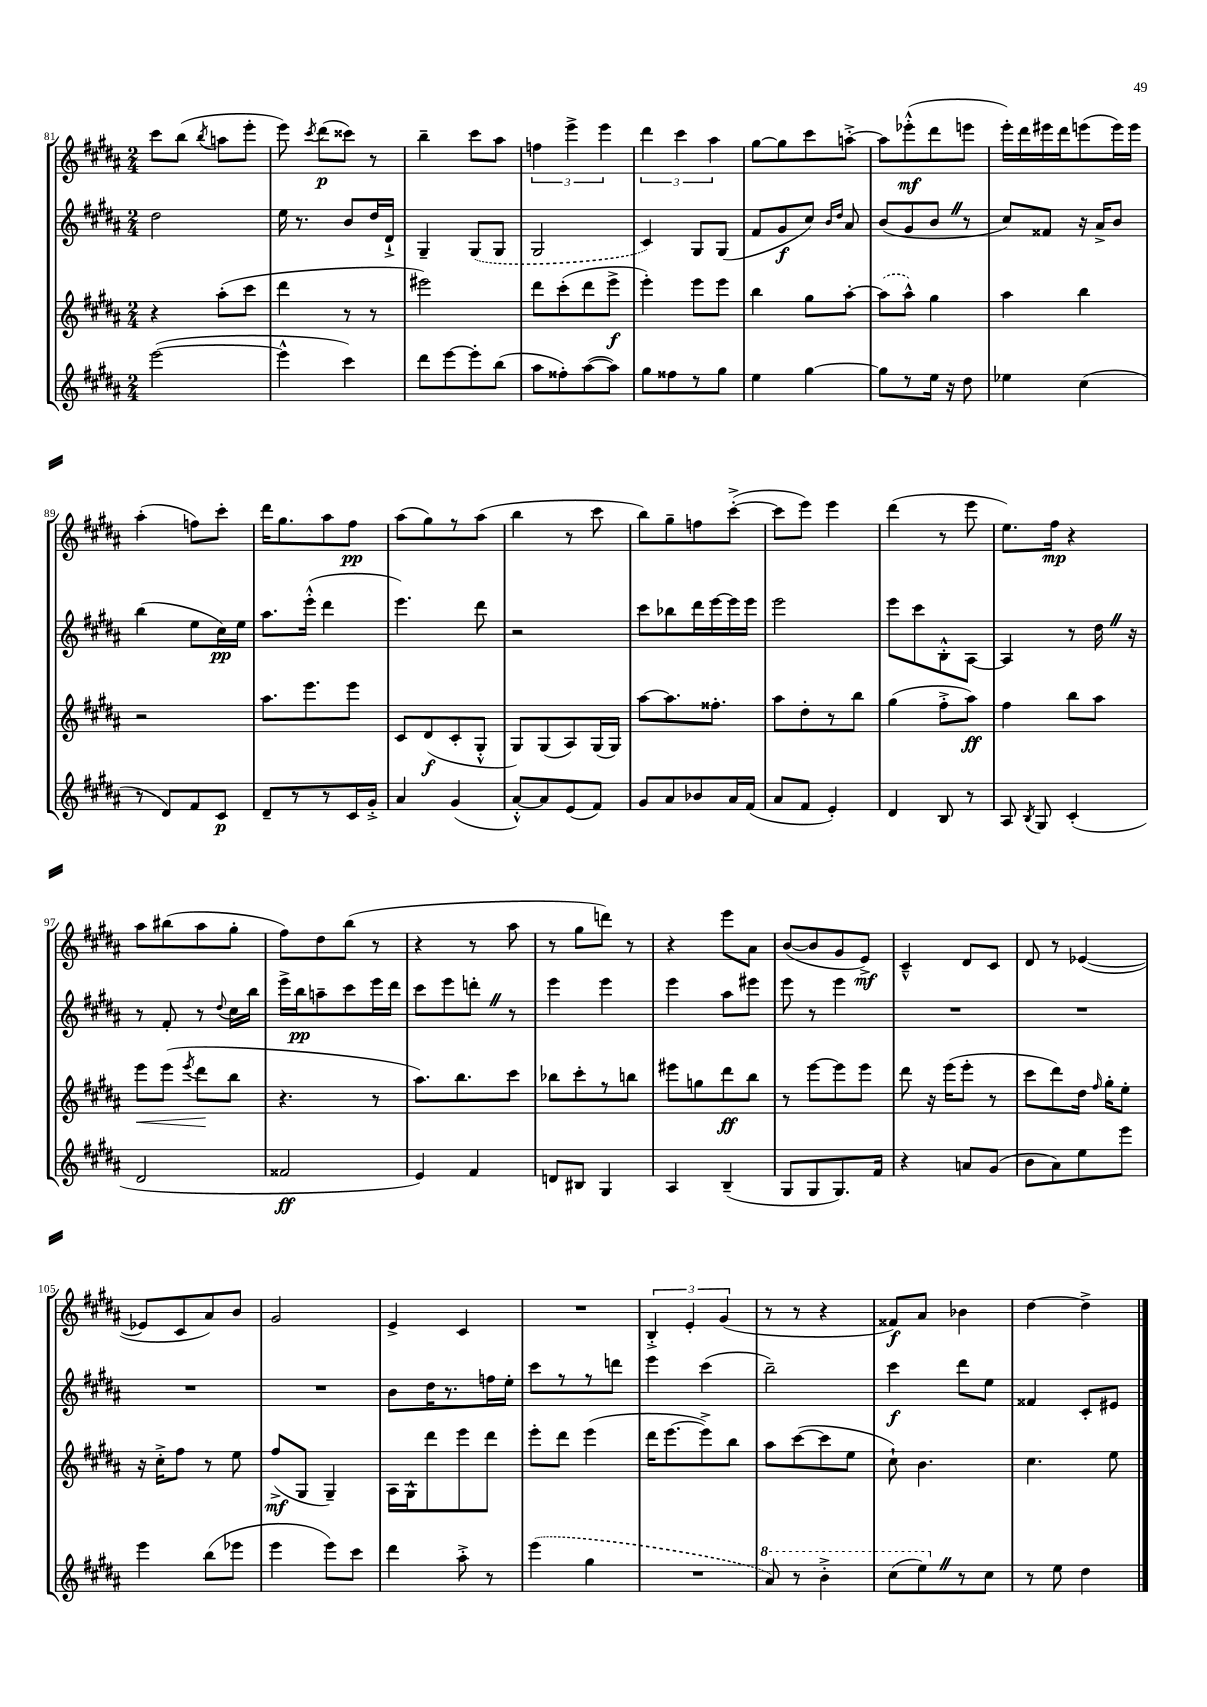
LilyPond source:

<<
\new StaffGroup <<
\new Staff = "s0" {
    \clef treble \key b \major \numericTimeSignature \time 2/4
    \autoBeamOff cis'''8[ b''8]( \acciaccatura { b''8 } a''8[ e'''8]-. |
    e'''8) \acciaccatura { cis'''8 } dis'''8[\p( cisis'''8]) r8 |
    b''4-- cis'''8[ ais''8] |
    \tuplet 3/2 { f''4 e'''4-> e'''4 } |
    \tuplet 3/2 { dis'''4 cis'''4 ais''4 } |
    gis''8[~ gis''8 cis'''8 a''8]~-.-> |
    a''8[ ees'''8-.-^\mf( dis'''8 e'''8] |
    e'''16[-.) dis'''16 eis'''16 dis'''16 e'''8( e'''16) e'''16] |
    ais''4-.( f''8[) cis'''8]-. |
    dis'''16[ gis''8. ais''8 fis''8]\pp |
    ais''8[( gis''8) r8 ais''8]( |
    b''4 r8 cis'''8 |
    b''8[) gis''8-- f''8 cis'''8]~-.->( |
    cis'''8[ e'''8]) e'''4 |
    dis'''4( r8 e'''8 |
    e''8.[) fis''16]\mp r4 |
    ais''8[ bis''8( ais''8 gis''8]-. |
    fis''8[) dis''8 b''8]( r8 |
    r4 r8 ais''8 |
    r8 gis''8[ d'''8]) r8 |
    r4 e'''8[ ais'8] |
    b'8[~( b'8 gis'8 e'8]->\mf) |
    cis'4---^ dis'8[ cis'8] |
    dis'8 r8 ees'4~( |
    ees'8[ cis'8 ais'8) b'8] |
    gis'2 |
    e'4-> cis'4 |
    R2 |
    \tuplet 3/2 { b4-.-> e'4-. gis'4( } |
    r8 r8 r4 |
    fisis'8[\f) ais'8] bes'4 |
    dis''4~ dis''4-> \bar "|." |
}
\new Staff = "s1" {
    \clef treble \key b \major \numericTimeSignature \time 2/4
    \autoBeamOff dis''2 |
    e''16 r8. b'8[ dis''16 dis'16]-!-> |
    gis4-- \once \slurDashed gis8[( gis8] |
    gis2 |
    cis'4) gis8[ gis8]( |
    fis'8[ gis'8\f cis''8]) \grace { b'16[ dis''16] } ais'8 |
    b'8[( gis'8 b'8] \once \override BreathingSign.text = \markup { \musicglyph "scripts.caesura.straight" } \breathe r8 |
    cis''8[) fisis'8] r16 ais'16[-> b'8] |
    b''4( e''8[ cis''16\pp) e''16] |
    ais''8.[ e'''16]-.-^( dis'''4 |
    e'''4.) dis'''8 |
    r2 |
    cis'''8[ bes''8 dis'''16 e'''16~ e'''16 e'''16] |
    e'''2 |
    e'''8[ cis'''8 b8-.-^ ais8]~ |
    ais4 r8 dis''16 \once \override BreathingSign.text = \markup { \musicglyph "scripts.caesura.straight" } \breathe r16 |
    r8 fis'8-. r8 \appoggiatura { dis''8 } cis''16[ b''16] |
    e'''16[-> b''16\pp a''8-- cis'''8 e'''16 dis'''16] |
    cis'''8[ e'''8 d'''8]-. \once \override BreathingSign.text = \markup { \musicglyph "scripts.caesura.straight" } \breathe r8 |
    e'''4 e'''4 |
    e'''4 ais''8[ eis'''8] |
    e'''8 r8 e'''4 |
    R2 |
    R2 |
    R2 |
    R2 |
    b'8[ dis''16 r8. f''16 e''16]-. |
    cis'''8[ r8 r8 d'''8] |
    e'''4 cis'''4( |
    b''2--) |
    cis'''4\f dis'''8[ e''8] |
    fisis'4 cis'8[-. eis'8] \bar "|." |
}
\new Staff = "s2" {
    \clef treble \key b \major \numericTimeSignature \time 2/4
    \autoBeamOff r4 ais''8[-.( cis'''8] |
    dis'''4 r8 r8 |
    eis'''2) |
    dis'''8[ cis'''8-.( dis'''8 e'''8]->\f |
    e'''4-.) e'''8[ e'''8] |
    b''4 gis''8[ ais''8]~-. |
    \once \slurDashed ais''8[( ais''8]-^) gis''4 |
    ais''4 b''4 |
    r2 |
    ais''8.[ e'''8. e'''8] |
    cis'8[ dis'8\f( cis'8-. gis8]-.-^ |
    gis8[) gis8( ais8) gis16( gis16]) |
    ais''8[~ ais''8. fisis''8.]-. |
    ais''8[ dis''8-. r8 b''8] |
    gis''4( fis''8[-.-> ais''8]\ff) |
    fis''4 b''8[ ais''8] |
    e'''8[\< e'''8]( \acciaccatura { e'''8 } dis'''8[\! b''8] |
    r4. r8 |
    ais''8.[) b''8. cis'''8] |
    bes''8[ cis'''8-. r8 b''8] |
    eis'''8[ g''8 dis'''8\ff b''8] |
    r8 e'''8[~ e'''8 e'''8] |
    dis'''8 r16 e'''16[( e'''8]-. r8 |
    cis'''8[ dis'''8) dis''16] \grace { fis''16 } gis''16[-. e''8]-. |
    r16 cis''16[-.-> fis''8] r8 e''8 |
    fis''8[->\mf( gis8] gis4--) |
    ais16[ gis16-^ dis'''8 e'''8 dis'''8] |
    e'''8[-. dis'''8] e'''4( |
    dis'''16[ e'''8.~ e'''8->) b''8] |
    ais''8[ cis'''8~( cis'''8 e''8] |
    cis''8-!) b'4. |
    cis''4. e''8 \bar "|." |
}
\new Staff = "s3" {
    \clef treble \key b \major \numericTimeSignature \time 2/4
    \autoBeamOff e'''2~( |
    e'''4-^ cis'''4) |
    dis'''8[ e'''8~ e'''8-. b''8]( |
    ais''8[ fisis''8-.) ais''8~( ais''8]) |
    gis''8[ fisis''8 r8 gis''8] |
    e''4 gis''4~ |
    gis''8[ r8 e''16] r16 dis''8 |
    ees''4 cis''4( |
    r8 dis'8[) fis'8 cis'8]\p |
    dis'8[-- r8 r8 cis'16 gis'16]-.-> |
    ais'4 gis'4( |
    ais'8[~-.-^) ais'8 e'8( fis'8]) |
    gis'8[ ais'8 bes'8 ais'16 fis'16]( |
    ais'8[ fis'8] e'4-.) |
    dis'4 b8 r8 |
    ais8 \acciaccatura { b8 } gis8 cis'4-.( |
    dis'2 |
    fisis'2\ff |
    e'4) fis'4 |
    d'8[ bis8] gis4 |
    ais4 b4--( |
    gis8[ gis8 gis8.) fis'16] |
    r4 a'8[ gis'8]( |
    b'8[ ais'8) e''8 e'''8] |
    e'''4 b''8[( ees'''8] |
    e'''4 e'''8[) cis'''8] |
    dis'''4 ais''8-.-> r8 |
    \once \slurDashed e'''4( gis''4 |
    R2 |
    \ottava #1 ais''8) r8 b''4-.-> |
    cis'''8[( e'''8) \once \override BreathingSign.text = \markup { \musicglyph "scripts.caesura.straight" } \breathe \ottava #0 r8 cis''8] |
    r8 e''8 dis''4 \bar "|." |
}
>>
>>
\layout { \context { \Score currentBarNumber = #81 } }
